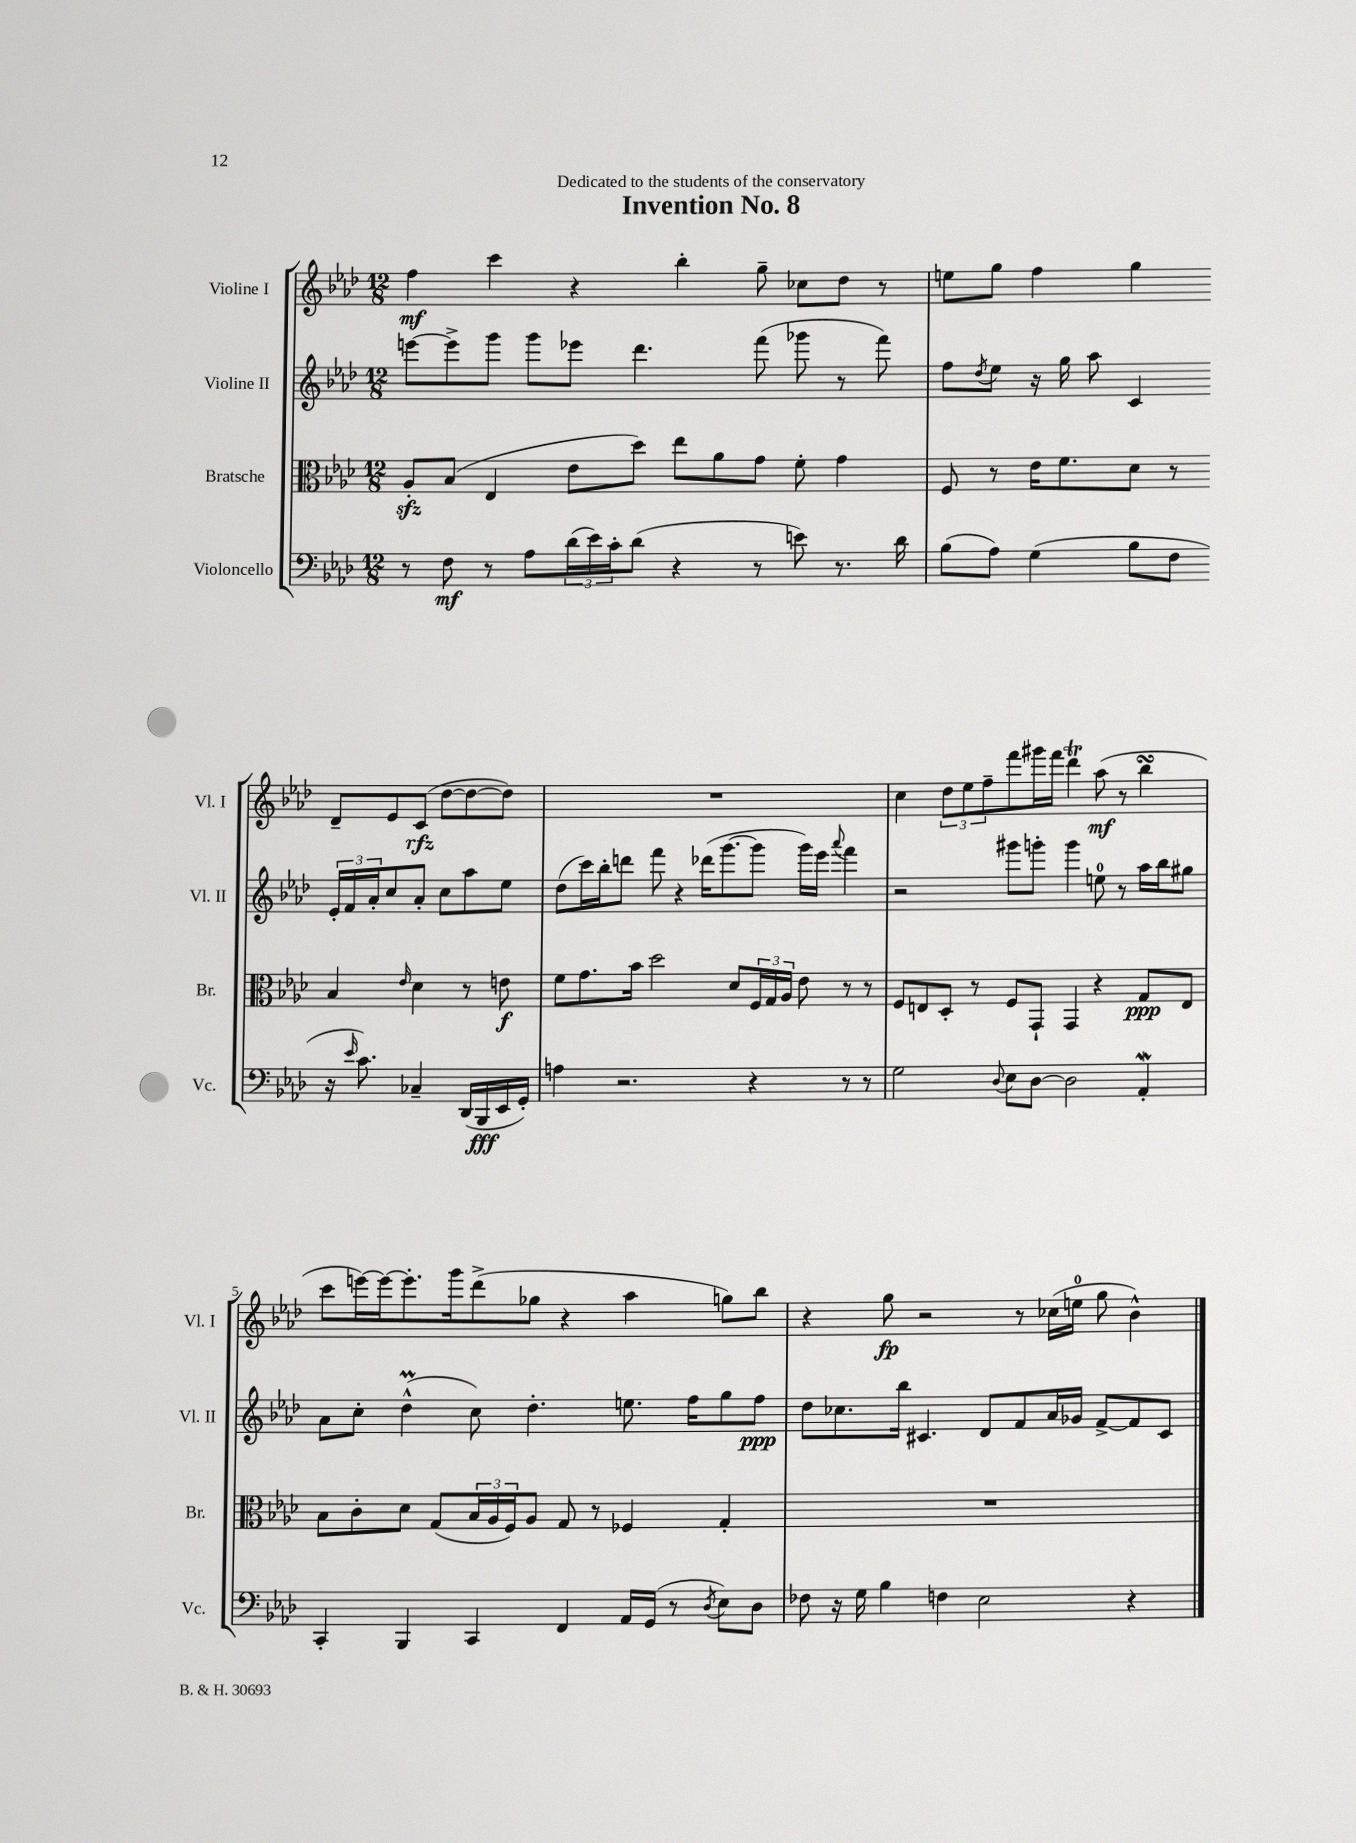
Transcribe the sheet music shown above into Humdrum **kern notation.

**kern	**kern	**kern	**kern
*staff4	*staff3	*staff2	*staff1
*clefF4	*clefC3	*clefG2	*clefG2
*k[b-e-a-d-]	*k[b-e-a-d-]	*k[b-e-a-d-]	*k[b-e-a-d-]
*M12/8	*M12/8	*M12/8	*M12/8
8r	8A-'	[8eee	4ff
8F	(8B-	8eee^]	.
8r	4E-	8ggg	4ccc
8A-	.	8ggg	.
(24d-	8e-	8eee-	4r
24e-)	.	.	.
24c'	.	.	.
(8d-	8dd-)	4.ddd-	.
4r	8ee-	.	4bb-'
.	8a-	.	.
8r	8g	(8fff	8gg~
8e)	8f'	8ggg-	8cc-
8.r	4g	8r	8dd-
.	.	8fff)	8r
16d-	.	.	.
=	=	=	=
(8B-	8F	8ff	8ee
.	.	8qdd-	.
8A-)	8r	8ee-	8gg
(4G	16e-	16r	4ff
.	8.f	16gg	.
.	.	8aa-	.
8B-	8d-	4c	4gg
8F	8r	.	.
16r	4B-	24e-'	8d-~
.	.	24f	.
16qqe-	.	.	.
8.c)	.	.	.
.	.	24a-'	.
.	.	8cc	8e-
.	16qqe-	.	.
4C-~	4d-	8a-'	(8c
.	.	8cc	[8dd-
(16DD-	8r	8aa-	8dd-_
16BBB-	.	.	.
16EE-	8e	8ee-	8dd-])
16GG')	.	.	.
=	=	=	=
4A	8f	(8dd-	1.r
.	8.g	16ccc)	.
.	.	16bb-'	.
2.r	.	8ddd	.
.	16b-	.	.
.	2dd-	8fff	.
.	.	4r	.
.	.	(16ddd-	.
.	.	[8.ggg	.
.	8d-	.	.
4r	24F	8ggg]	.
.	24G	.	.
.	24A-	.	.
.	8e-	16ggg)	.
.	.	16eee-	.
.	.	8qqaaa-	.
8r	8r	4fff	.
8r	8r	.	.
=	=	=	=
2G	8F	2r	4cc
.	8E	.	.
.	8D-'	.	12dd-
.	.	.	12ee-
.	8r	.	.
.	.	.	12ff~
8qqD-	.	.	.
8E-	8F	8ggg#	8fff
[8D-	8GG`	8ggg'	16ggg#
.	.	.	16fff
2D-]	4GG	4ggg	4ddd-
.	4r	8ee	(8aa-
.	.	8r	8r
4AA-'	8G	16aa-	4bb-
.	.	16bb-	.
.	8E	8gg#	.
=	=	=	=
4CC'	8B-	8a-	8ccc
.	8c'	8cc'	[16eee)
.	.	.	16eee_
4BBB-	8d-	(4dd-^^	8.eee']
.	(8G	.	.
.	.	.	16ggg
4CC	24B-	8cc)	(8ddd-^
.	24A-	.	.
.	24F)	.	.
.	8A-	4.dd-'	8gg-
4FF	8G	.	4r
.	8r	.	.
16AA-	4F-	8.ee	4aa-
(16GG	.	.	.
8r	.	.	.
.	.	16ff	.
8qD-	.	.	.
8E-)	4G'	8gg	8gg)
8D-	.	8ff	8bb-
=	=	=	=
8F-	1.r	8dd-	4r
16r	.	8.cc-	.
16G	.	.	.
4B-	.	.	8gg
.	.	16bb-	.
.	.	4.c#	2r
4F	.	.	.
2E-	.	8d-	.
.	.	8f	8r
.	.	16a-	(16cc-
.	.	16g-	16ee
.	.	[8f^	8gg
4r	.	8f]	4b-^^)
.	.	8c#	.
==	==	==	==
*-	*-	*-	*-
